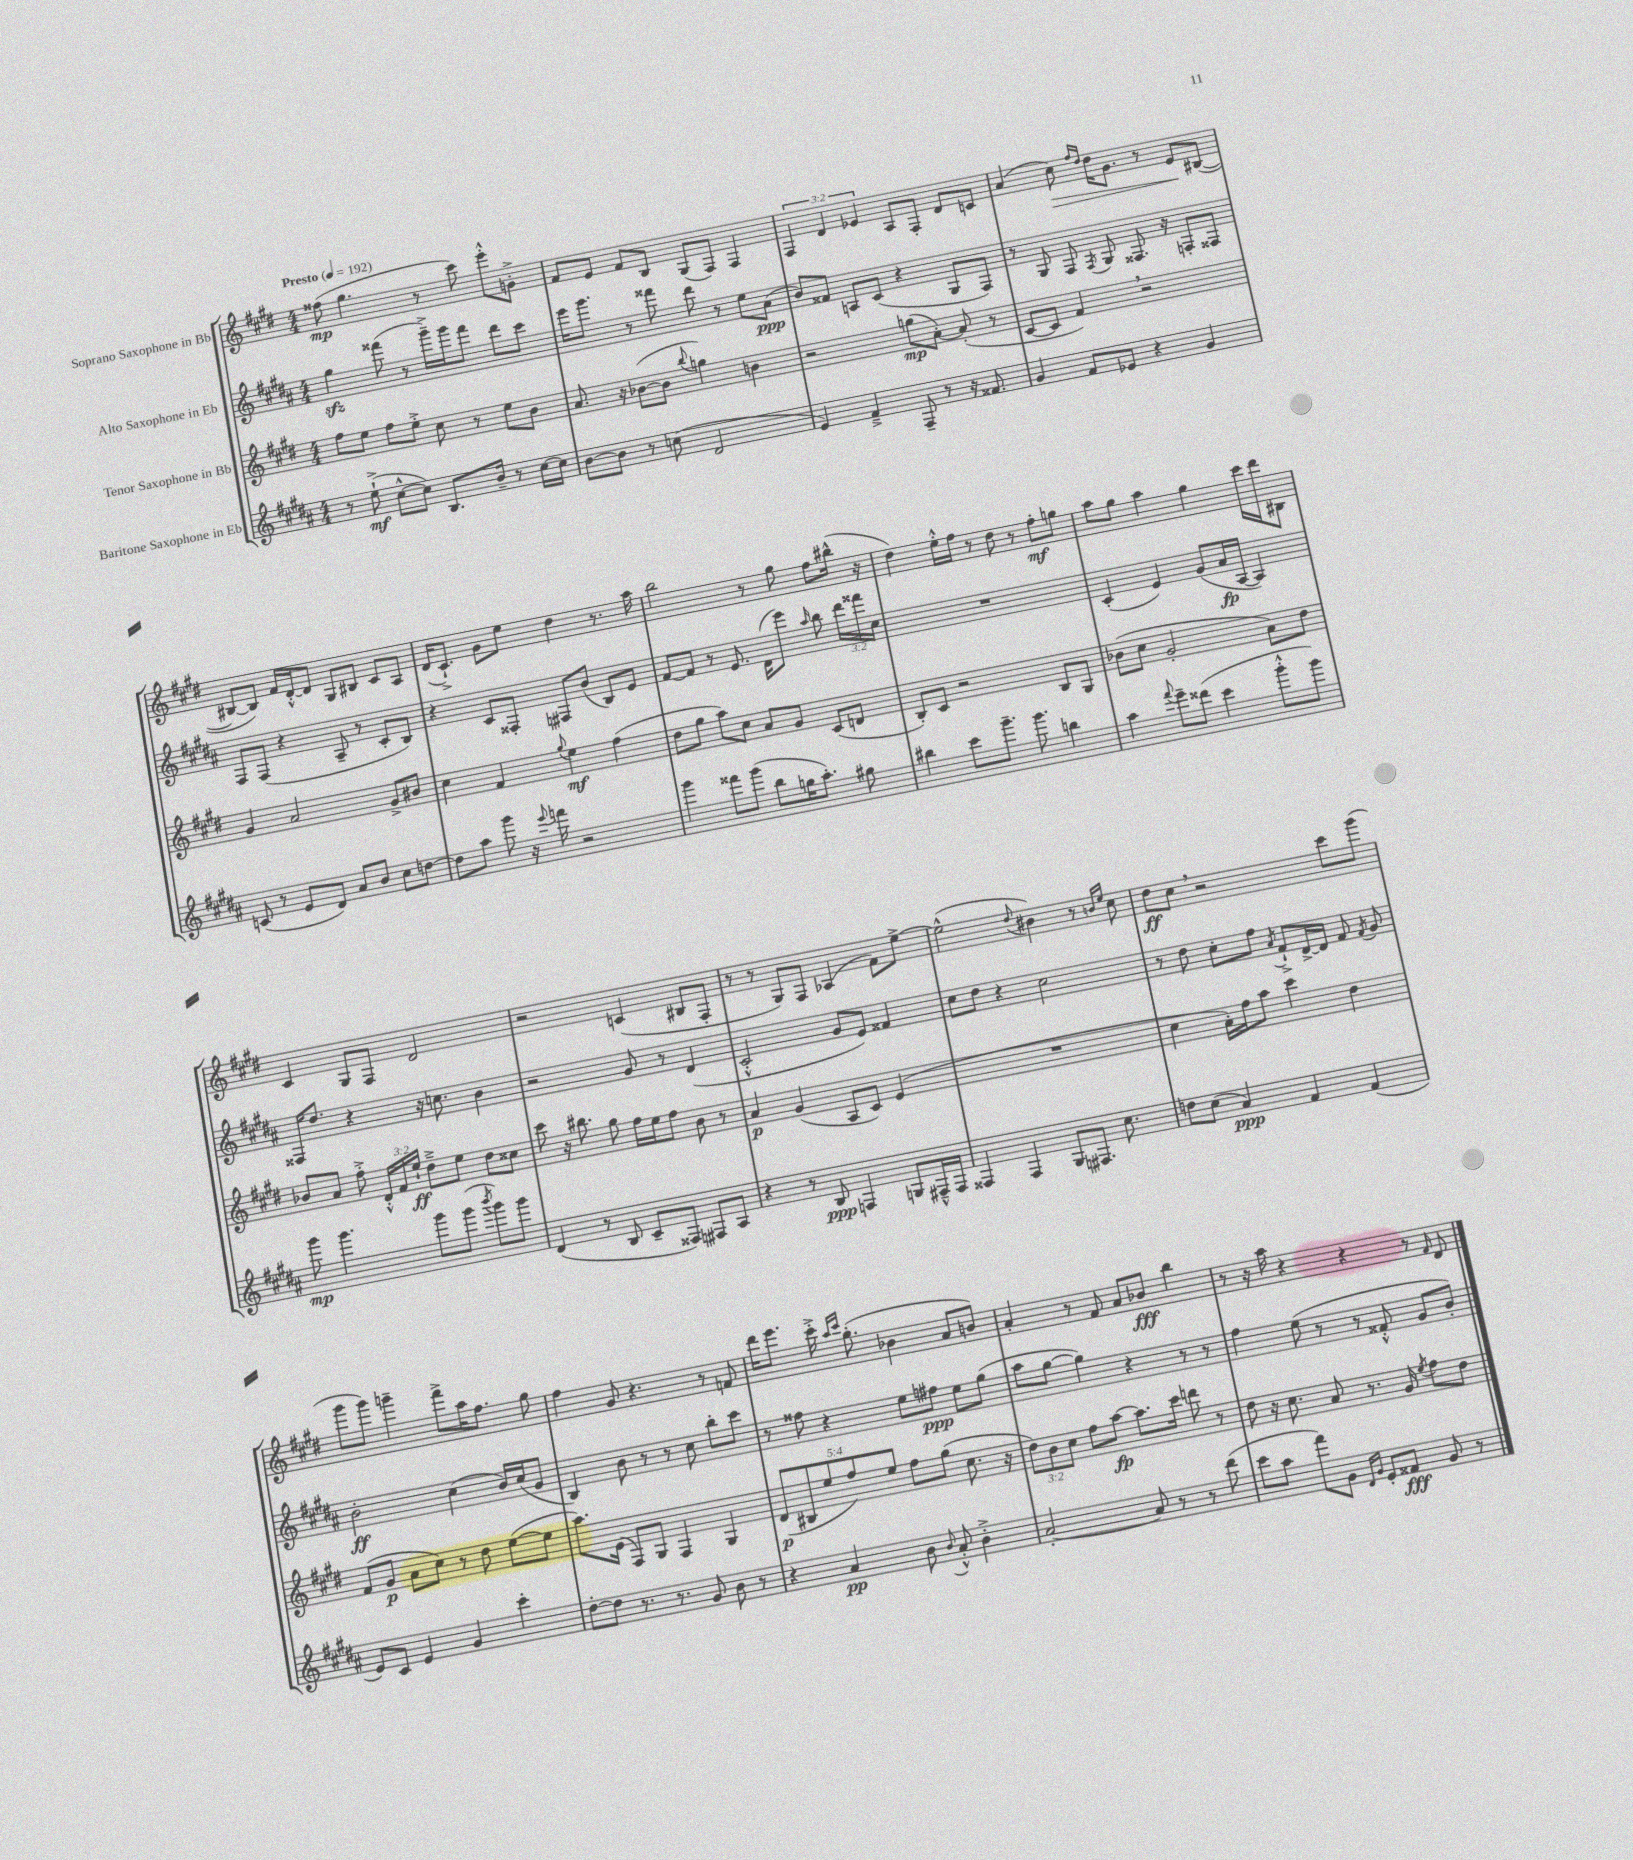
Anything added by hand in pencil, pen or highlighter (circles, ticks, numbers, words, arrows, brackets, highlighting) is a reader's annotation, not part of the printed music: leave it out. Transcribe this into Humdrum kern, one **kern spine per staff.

**kern	**kern	**kern	**kern
*staff4	*staff3	*staff2	*staff1
*clefG2	*clefG2	*clefG2	*clefG2
*k[f#c#g#d#a#]	*k[f#c#g#d#]	*k[f#c#g#d#a#]	*k[f#c#g#d#]
*M4/4	*M4/4	*M4/4	*M4/4
*MM192	*MM192	*MM192	*MM192
8r	8ff#	4gg#	(8ff##
(8ee`^	8ee	.	4.gg#
[8cc#^^	8ff#	(8fff##	.
8cc#])	8ee'^	8r	.
8.B	8cc#	16ggg#~^)	8r
.	.	16ggg#	.
.	8r	8fff##	8ccc#)
16b~	.	.	.
8r	8ee	8ddd#	8eee'^^
[16cc#	8b	8ccc#	8g'^
16cc#]	.	.	.
=	=	=	=
[8b	8.a	16eee	8f#
.	.	8.ggg#	.
8b]	.	.	8e
.	16r	.	.
8r	([8b-	8r	8f#
(8cc	8b-]	8fff##	8B
.	8qqbb	.	.
2d#	4gg)	8ddd#	(8G#
.	.	8r	8F#)
.	4b	8ee	4F#
.	.	(8a#	.
=	=	=	=
4e)	2r	8b)	6F#
.	.	8f##	.
.	.	.	6d#
4f#~^	.	8A	.
.	.	.	6e-
.	.	(8c#	.
8F#~	(8gg	4r	8A
8r	[8a')	.	8F#'
16r	(8a']	8G#	8d#
8.f##	.	.	.
.	8r	8F#)	8c
=	=	=	=
4g#	[8c#	8r	(4a
.	8c#]	8G#	.
8f#	4f#)	8F#	8cc#)
.	.	.	16qqff#
.	.	8qF#	16qqdd#
8e-	.	8G#	16dd#
.	.	.	8.g#
4r	2r	8.F##	.
.	.	.	8r
.	.	16r	.
4g#	.	8F'	8e
.	.	8F##	([8B#
=	=	=	=
(8c	4g#	8F#	8B#_
8r	.	(8F#	8B#])
8e	2a	4r	16f#
.	.	.	[16d#'^^
8d#)	.	.	8d#]
8a#	.	8A#~	8G#
8b	.	8r	8B#
8cc#	8g#^	8c#'	8c#
[8dd	8b#	8B)	8A
=	=	=	=
8dd]	4cc#	4r	(16d#
.	.	.	8.c#`^)
8aa#	.	.	.
8ggg#	4f#	8c#	8g#
16r	.	8F##'	8ee
8qqeee	.	.	.
16fff	.	.	.
.	8qqgg#	.	.
2r	4ee	8F#	4dd#
.	.	(8b	.
.	(4ff#	8B)	8.r
.	.	8e	.
.	.	.	16aa
=	=	=	=
4ggg#	8dd#	[8f#	2bb
.	8gg#	8f#]	.
8fff##	8aa)	8r	.
(8ggg#	8cc#	8.e	.
8bb	8a	.	8r
.	.	(16d#	.
16gg	8g#	8eee)	8gg#
8.aa#')	.	.	.
.	.	16qqaa#	.
.	(8c#	8bb	8ff#
8gg#	8d	24ddd#	(16bb#^^
.	.	24fff##	.
.	.	.	16r
.	.	24cc#	.
=	=	=	=
4bb#	8B')	1r	4dd#)
.	8c#	.	.
8ccc#	2r	.	16ee'^^
.	.	.	16ff#
8.ggg#~	.	.	8r
.	.	.	8dd#
8.ggg#	.	.	.
.	.	.	8r
4bb	8B	.	8ff#'
.	8G#	.	8gg
=	=	=	=
4aa#	(8b-	(4c#'	8aa
.	8cc#	.	8gg#
8qqfff#	.	.	.
8eee~	2g#'	4e)	4aa
(8ddd##	.	.	.
4ccc#	.	(8g#	4gg#
.	.	16a#	.
.	.	[16A#	.
8ggg#'^^	8a)	4A#])	16ccc#
.	.	.	16ddd#
8ggg#)	8dd#	.	8B#
=	=	=	=
8ggg#	8b-	16F##	4c#
.	.	8.dd#	.
4.ggg#	8a	.	.
.	8ff#'^	4r	8G#
.	24d#'^^	.	8F#
.	24f#	.	.
.	24ee`	.	.
8ggg#	8dd#~^	16r	2d#
.	.	8.cc	.
(8ggg#	8ee	.	.
8qbbb	.	.	.
8ggg#)	8dd#	4b	.
8ggg#	8cc##	.	.
=	=	=	=
(4d#	8ccc#	2r	2r
.	16r	.	.
.	8.bb#	.	.
8r	.	.	.
8B	8gg#	.	.
8c#~	16ff#	8g#	(4c
.	16ee	.	.
8F##)	8ff#	8r	.
8F#	8b	(4d#	8B#
8A#	8r	.	8F#'
=	=	=	=
4r	4a	2c#'^^	8r
.	.	.	8r
8r	(4g#	.	8G#)
8B	.	.	8F#
4F	8A	8g#	(4A-
.	8c#)	8e)	.
8G	(4e	4f##	8f#)
16F#~^^	.	.	[8ee^
16F#	.	.	.
=	=	=	=
4F##	1r	8cc#	(2ee^^]
.	.	8dd#	.
4F##	.	4r	.
.	.	.	8qqdd#
8G#	.	2cc#	4b#)
8.F#	.	.	.
.	.	.	8r
8.cc#	.	.	.
.	.	.	16qqb
.	.	.	16qqee
.	.	.	8cc#
=	=	=	=
8dd	4cc#	8r	8dd#
(8cc#	.	8dd#	8cc#
4a#)	16a')	8cc#'	2r
.	16ff#	.	.
.	8aa	8ff#	.
.	.	8qa#	.
4f#	4ccc#	8f#`^	.
.	.	[16d#^	.
.	.	16d#]	.
(4f#	4dd#	8f#	8ccc#
.	.	8qf#	.
.	.	8g#	(8ggg#
=	=	=	=
8e)	(8f#	2b'	8ggg#
8c#	8g#	.	8ggg#)
4e	8a	.	4ggg~
.	8cc#)	.	.
4g#	8r	(4cc#	8fff#^
.	8dd#	.	16aa
.	.	.	8.ff#
4ccc#'	([8ee	16b)	.
.	.	(16cc#	.
.	8ee]	8g#	8gg#
=	=	=	=
[8dd#'	8.aa)	4B)	4ff#
8dd#]	.	.	.
.	(16e	.	.
8.r	8F#)	8b	8g#
.	8G#	8r	4.r
8.r	.	.	.
.	4F#	8r	.
8g#	.	8cc#	.
8b	4G#	8bb'	8r
8r	.	8ccc#	8f
=	=	=	=
4r	(10d#	8r	16ddd#
.	.	.	8.eee
.	10B#	.	.
.	.	8ff##	.
.	10ee	.	.
4a#	.	4r	16ccc#'^
.	10ff#)	.	.
.	.	.	16qqaa
.	.	.	16qqccc#
.	.	.	(8.gg#'
.	10ee	.	.
8b	8ff#	8ee	4b-
8qqb	.	.	.
8a#'^^	(8gg#	8ff#	.
4b'^	8.cc#	8ee	8a
.	.	(8gg#	8b)
.	16r	.	.
=	=	=	=
[2a#'	12dd#)	8aa#	4a'
.	12b	.	.
.	.	[8gg#	.
.	12cc#	.	.
.	8ff#	4gg#])	8r
.	[8aa	.	8f#
8a#]	8.aa]	4r	8a
8r	.	.	8b-
.	16ccc#	.	.
8r	8ddd	8r	4bb
(8ddd#	8r	8r	.
=	=	=	=
8ccc#	8dd#	4ff#	8r
8aa#	16r	.	16r
.	8.cc#	.	16aa
8fff#)	.	(8ee	4r
8g#	8a	8r	.
16qqd#	.	.	.
16qqg#	.	.	.
8e'	8.r	8r	4r
8f##	.	8f##'^^	.
.	16g#	.	.
.	8qee	.	.
8g#	8ff#	8g#	8r
.	.	.	16qqf#
8r	8dd#	8b')	8d#
==	==	==	==
*-	*-	*-	*-
